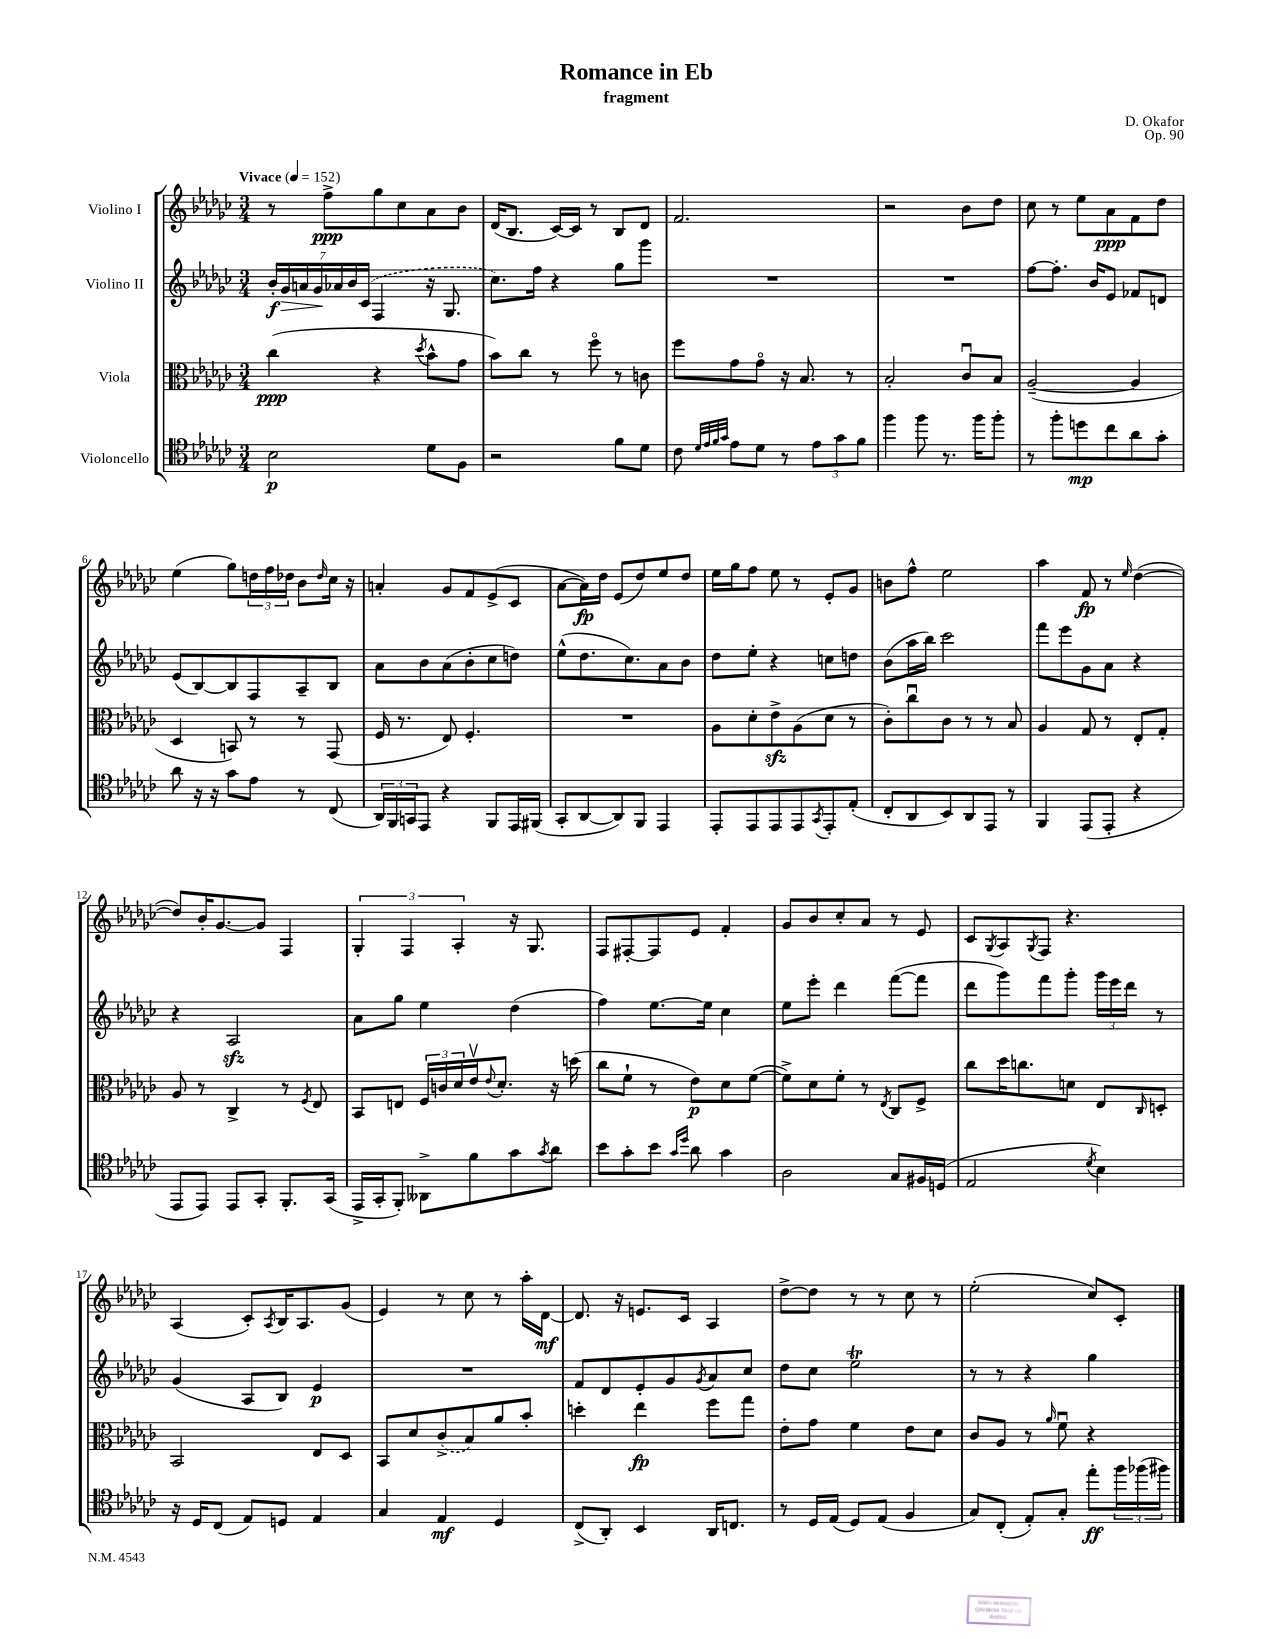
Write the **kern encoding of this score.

**kern	**dynam	**kern	**dynam	**kern	**dynam	**kern	**dynam
*part4	*part4	*part3	*part3	*part2	*part2	*part1	*part1
*staff4	*staff4	*staff3	*staff3	*staff2	*staff2	*staff1	*staff1
*I"Violoncello	*	*I"Viola	*	*I"Violino II	*	*I"Violino I	*
*clefC4	*	*clefC3	*	*clefG2	*	*clefG2	*
*k[b-e-a-d-g-c-]	*	*k[b-e-a-d-g-c-]	*	*k[b-e-a-d-g-c-]	*	*k[b-e-a-d-g-c-]	*
*M3/4	*	*M3/4	*	*M3/4	*	*M3/4	*
*MM152	*	*MM152	*	*MM152	*	*MM152	*
=1	=1	=1	=1	=1	=1	=1	=1
!	!	!	!	!	!	!LO:TX:a:B:t=Vivace	!
2B-\	p	(4cc-\	ppp	28b-'/LL	f	8r	.
!	!	!	!	!	!LO:HP:b	!	!
.	.	.	.	28g-/	>	.	.
.	.	.	.	28an/	.	.	.
.	.	.	.	28g-/	.	.	.
.	.	.	.	.	.	8ff^\L	ppp
.	.	.	.	28a-X/	]	.	.
.	.	.	.	28b-/	.	.	.
.	.	.	.	(28c-/JJ	.	.	.
.	.	4r	.	4F/	.	8gg-\	.
.	.	.	.	.	.	8cc-\	.
.	.	8qdd-/	.	.	.	.	.
8d-\L	.	8b-^^\L	.	16r	.	8a-\	.
.	.	.	.	8.G-/	.	.	.
8F\J	.	8g-\J	.	.	.	8b-\J	.
=2	=2	=2	=2	=2	=2	=2	=2
2r	.	8b-\L)	.	8.cc-\L)	.	(16d-/KL	.
.	.	.	.	.	.	8.B-/J	.
.	.	8cc-\J	.	.	.	.	.
.	.	.	.	16ff\Jk	.	.	.
.	.	8r	.	4r	.	[16c-/LL)	.
.	.	.	.	.	.	16c-/JJ]	.
.	.	8ff\	.	.	.	8r	.
8f\L	.	8r	.	8gg-\L	.	8B-/L	.
8d-\J	.	8cn\	.	8ggg-\J	.	8d-/J	.
=3	=3	=3	=3	=3	=3	=3	=3
8c-\	.	8ff\L	.	2.r	.	2.f/	.
32qqd-/LLL	.	.	.	.	.	.	.
32qqe-/	.	.	.	.	.	.	.
32qqf/	.	.	.	.	.	.	.
32qqg-/JJJ	.	.	.	.	.	.	.
8e-\L	.	8g-\	.	.	.	.	.
8d-\J	.	8g-\J	.	.	.	.	.
8r	.	16r	.	.	.	.	.
.	.	8.B-/	.	.	.	.	.
12e-\L	.	.	.	.	.	.	.
12g-\	.	.	.	.	.	.	.
.	.	8r	.	.	.	.	.
12f\J	.	.	.	.	.	.	.
=4	=4	=4	=4	=4	=4	=4	=4
4ff\	.	2B-'/	.	2.r	.	2r	.
8ff\	.	.	.	.	.	.	.
8.r	.	.	.	.	.	.	.
.	.	8c-u/L	.	.	.	8b-\L	.
16ff\KL	.	.	.	.	.	.	.
8ff'\J	.	8B-/J	.	.	.	8dd-\J	.
=5	=5	=5	=5	=5	=5	=5	=5
8r	.	([2A-~/	.	[8ff\L	.	8cc-\	.
8ff'\L	.	.	.	8.ff'\J]	.	8r	.
8ddn\	mp	.	.	.	.	8ee-\L	.
.	.	.	.	16b-/KL	.	.	.
8cc-\	.	.	.	8e-/J	.	8a-\	ppp
8a-\	.	4A-/]	.	8f-X/L	.	8f\	.
8g-'\J	.	.	.	8dn/J	.	8dd-\J	.
!!LO:LB:g=z
=6	=6	=6	=6	=6	=6	=6	=6
8a-\	.	4D-/	.	(8e-/L	.	(4ee-\	.
16r	.	.	.	[8B-/)	.	.	.
16r	.	.	.	.	.	.	.
8g-\L	.	8BBn/)	.	8B-/]	.	8gg-\L)	.
8e-\J	.	8r	.	8F/	.	24ddn\L	.
.	.	.	.	.	.	24ff\	.
.	.	.	.	.	.	24dd-X\JJ	.
8r	.	8r	.	8A-~/	.	8b-\L	.
.	.	.	.	.	.	16qqdd-/	.
(8C-/	.	(8GG-/	.	8B-/J	.	16cc-\Jk	.
.	.	.	.	.	.	16r	.
=7	=7	=7	=7	=7	=7	=7	=7
24AA-/LL)	.	16F/	.	8a-\L	.	4an'/	.
24FF/	.	.	.	.	.	.	.
.	.	8.r	.	.	.	.	.
24GGn/J	.	.	.	.	.	.	.
8EE-/J	.	.	.	8b-\	.	.	.
4r	.	8E-/)	.	(8a-\	.	8g-/L	.
.	.	4.F'/	.	8b-'\	.	8f/	.
8FF/L	.	.	.	8cc-\	.	(8e-^/	.
16EE-/L	.	.	.	8ddn\J)	.	8c-/J	.
(16FF#X/JJ	.	.	.	.	.	.	.
=8	=8	=8	=8	=8	=8	=8	=8
8GG-'/L	.	2.r	.	(8ee-^^\L	.	[8a-\L	.
[8AA-/	.	.	.	8.dd-\	.	16a-\L])	fp
.	.	.	.	.	.	16dd-\JJ	.
8AA-/])	.	.	.	.	.	(8e-/L	.
.	.	.	.	8.cc-\)	.	.	.
8FF/J	.	.	.	.	.	8dd-/)	.
4EE-/	.	.	.	8a-\	.	8ee-/	.
.	.	.	.	8b-\J	.	8dd-/J	.
=9	=9	=9	=9	=9	=9	=9	=9
8EE-'/L	.	8A-\L	.	8dd-\L	.	16ee-\LL	.
.	.	.	.	.	.	16gg-\J	.
8EE-/	.	8d-'\	.	8ee-'\J	.	8ff\J	.
8EE-/	.	8e-zz^\	.	4r	.	8ee-\	.
8EE-/	.	(8A-\	.	.	.	8r	.
8qGG-/	.	.	.	.	.	.	.
8EE-'/	.	8d-\J	.	8ccn\L	.	8e-'/L	.
(8E-'/J	.	8r	.	8ddn\J	.	8g-/J	.
=10	=10	=10	=10	=10	=10	=10	=10
8C-'/L	.	8c-'\L)	.	(8b-\L	.	8bn\L	.
8AA-/	.	8cc-u\	.	16aa-\L	.	8ff^^\J	.
.	.	.	.	16bb-\JJ)	.	.	.
8BB-/)	.	8c-\J	.	2ccc-\	.	2ee-\	.
8AA-/	.	8r	.	.	.	.	.
8EE-/J	.	8r	.	.	.	.	.
8r	.	8B-/	.	.	.	.	.
=11	=11	=11	=11	=11	=11	=11	=11
4FF/	.	4A-/	.	8fff\L	.	4aa-\	.
.	.	.	.	8eee-\	.	.	.
(8EE-/L	.	8G-/	.	8g-\	.	8f/	fp
8EE-'/J	.	8r	.	8a-\J	.	8r	.
.	.	.	.	.	.	16qqee-/	.
4r	.	8E-'/L	.	4r	.	([4dd-\	.
.	.	8G-'/J	.	.	.	.	.
!!LO:LB:g=z
=12	=12	=12	=12	=12	=12	=12	=12
8EE-/L	.	8A-/	.	4r	.	8dd-/L])	.
8EE-/J)	.	8r	.	.	.	16b-'/K	.
.	.	.	.	.	.	[8.g-/	.
8EE-/L	.	4C-^/	.	2A-zz/	.	.	.
8GG-'/J	.	.	.	.	.	8g-/J]	.
8.FF'/L	.	8r	.	.	.	4F/	.
.	.	8qF/	.	.	.	.	.
.	.	8E-/	.	.	.	.	.
(16GG-/Jk	.	.	.	.	.	.	.
=13	=13	=13	=13	=13	=13	=13	=13
16EE-^/LL	.	8BB-/L	.	8a-\L	.	6G-'/	.
16GG-'/J	.	.	.	.	.	.	.
8FF'/J)	.	8En/J	.	8gg-\J	.	.	.
.	.	.	.	.	.	6F/	.
8AA--X^\L	.	24F/LL	.	4ee-\	.	.	.
.	.	24cn/	.	.	.	.	.
.	.	24d-/	.	.	.	6A-'/	.
8f\	.	16e-v/J	.	.	.	.	.
.	.	8qqe-/	.	.	.	.	.
.	.	8.d-'/J	.	.	.	.	.
8g-\	.	.	.	(4dd-\	.	16r	.
.	.	.	.	.	.	8.G-/	.
8qg-/	.	.	.	.	.	.	.
8a-\J	.	16r	.	.	.	.	.
.	.	(16ddn\	.	.	.	.	.
=14	=14	=14	=14	=14	=14	=14	=14
8b-\L	.	8cc-\L	.	4ff\)	.	8F/L	.
8g-'\	.	8f`\J	.	.	.	[8F#X'/	.
8b-\J	.	8r	.	[8.ee-\L	.	8F#/]	.
16qqg-/LL	.	.	.	.	.	.	.
16qqdd-/JJ	.	.	.	.	.	.	.
8a-\	.	8e-\L)	p	.	.	8e-/J	.
.	.	.	.	16ee-\Jk]	.	.	.
4g-\	.	8d-\	.	4cc-\	.	4f'/	.
.	.	([8f\J	.	.	.	.	.
=15	=15	=15	=15	=15	=15	=15	=15
2A-\	.	8f^\L])	.	8ee-\L	.	8g-/L	.
.	.	8d-\	.	8eee-'\J	.	8b-/	.
.	.	8f'\J	.	4ddd-\	.	8cc-'/	.
.	.	8r	.	.	.	8a-/J	.
.	.	8qE-/	.	.	.	.	.
8G-/L	.	8C-/L	.	([8fff\L	.	8r	.
16F#X/L	.	8F^/J	.	8fff\J]	.	8e-/	.
(16Dn/JJ	.	.	.	.	.	.	.
=16	=16	=16	=16	=16	=16	=16	=16
2E-/	.	8cc-\L	.	8ddd-\L	.	8c-/L	.
.	.	.	.	.	.	8qG-/	.
.	.	16dd-\K	.	8ggg-\)	.	8A-/	.
.	.	8.ccn\	.	.	.	.	.
.	.	.	.	.	.	8qG-/	.
.	.	.	.	8fff\	.	8F/J	.
.	.	8dn\J	.	8ggg-'\J	.	4.r	.
8qd-/	.	.	.	.	.	.	.
4B-\)	.	8E-/L	.	24ggg-\LL	.	.	.
.	.	.	.	24eee-\	.	.	.
.	.	.	.	24ddd-\JJ	.	.	.
.	.	16qqC-/	.	.	.	.	.
.	.	8Dn'/J	.	8r	.	.	.
!!LO:LB:g=z
=17	=17	=17	=17	=17	=17	=17	=17
16r	.	2BB-/	.	(4g-/	.	(4A-/	.
16D-/KL	.	.	.	.	.	.	.
(8C-/J	.	.	.	.	.	.	.
8E-/L)	.	.	.	8A-/L	.	8c-'/L)	.
.	.	.	.	.	.	8qA-/	.
8Dn/J	.	.	.	8B-/J)	.	16B-/K	.
.	.	.	.	.	.	8.A-/	.
4E-/	.	8E-/L	.	4e-/	p	.	.
.	.	8D-/J	.	.	.	(8g-/J	.
=18	=18	=18	=18	=18	=18	=18	=18
4G-/	.	8BB-/L	.	2.r	.	4e-/)	.
.	.	8d-/	.	.	.	.	.
4E-/	mf	(8c-^/	.	.	.	8r	.
.	.	8B-/)	.	.	.	8cc-\	.
4D-/	.	8a-/	.	.	.	8r	.
.	.	8b-'/J	.	.	.	16aa-'\LL	.
.	.	.	.	.	.	[16d-\JJ	mf
=19	=19	=19	=19	=19	=19	=19	=19
(8C-^/L	.	4ddn'\	.	8f/L	.	8.d-/]	.
8AA-'/J)	.	.	.	8d-/	.	.	.
.	.	.	.	.	.	16r	.
4BB-/	.	4ee-\	fp	8e-'/	.	8.en/L	.
.	.	.	.	8g-/	.	.	.
.	.	.	.	.	.	16c-/Jk	.
.	.	.	.	8qg-/	.	.	.
16AA-/KL	.	8ff\L	.	8a-/	.	4A-/	.
8.Cn/J	.	.	.	.	.	.	.
.	.	8gg-\J	.	8cc-/J	.	.	.
=20	=20	=20	=20	=20	=20	=20	=20
8r	.	8e-'\L	.	8dd-\L	.	[8dd-^\L	.
16D-/LL	.	8g-\J	.	8cc-\J	.	8dd-\J]	.
(16E-/JJ	.	.	.	.	.	.	.
8D-/L)	.	4f\	.	2ee-T\	.	8r	.
(8E-/J	.	.	.	.	.	8r	.
4F/	.	8e-\L	.	.	.	8cc-\	.
.	.	8d-\J	.	.	.	8r	.
=21	=21	=21	=21	=21	=21	=21	=21
8G-/L)	.	8c-/L	.	8r	.	(2ee-'\	.
(8C-'/J	.	8A-/J	.	8r	.	.	.
8E-'/L)	.	8r	.	4r	.	.	.
.	.	16qqa-/	.	.	.	.	.
8G-'/J	.	8fu\	.	.	.	.	.
8ee-'\L	ff	4r	.	4gg-\	.	8cc-/L)	.
24ff\L	.	.	.	.	.	8c-'/J	.
(24ff-X\	.	.	.	.	.	.	.
24ff#X\JJ)	.	.	.	.	.	.	.
==	==	==	==	==	==	==	==
*-	*-	*-	*-	*-	*-	*-	*-
